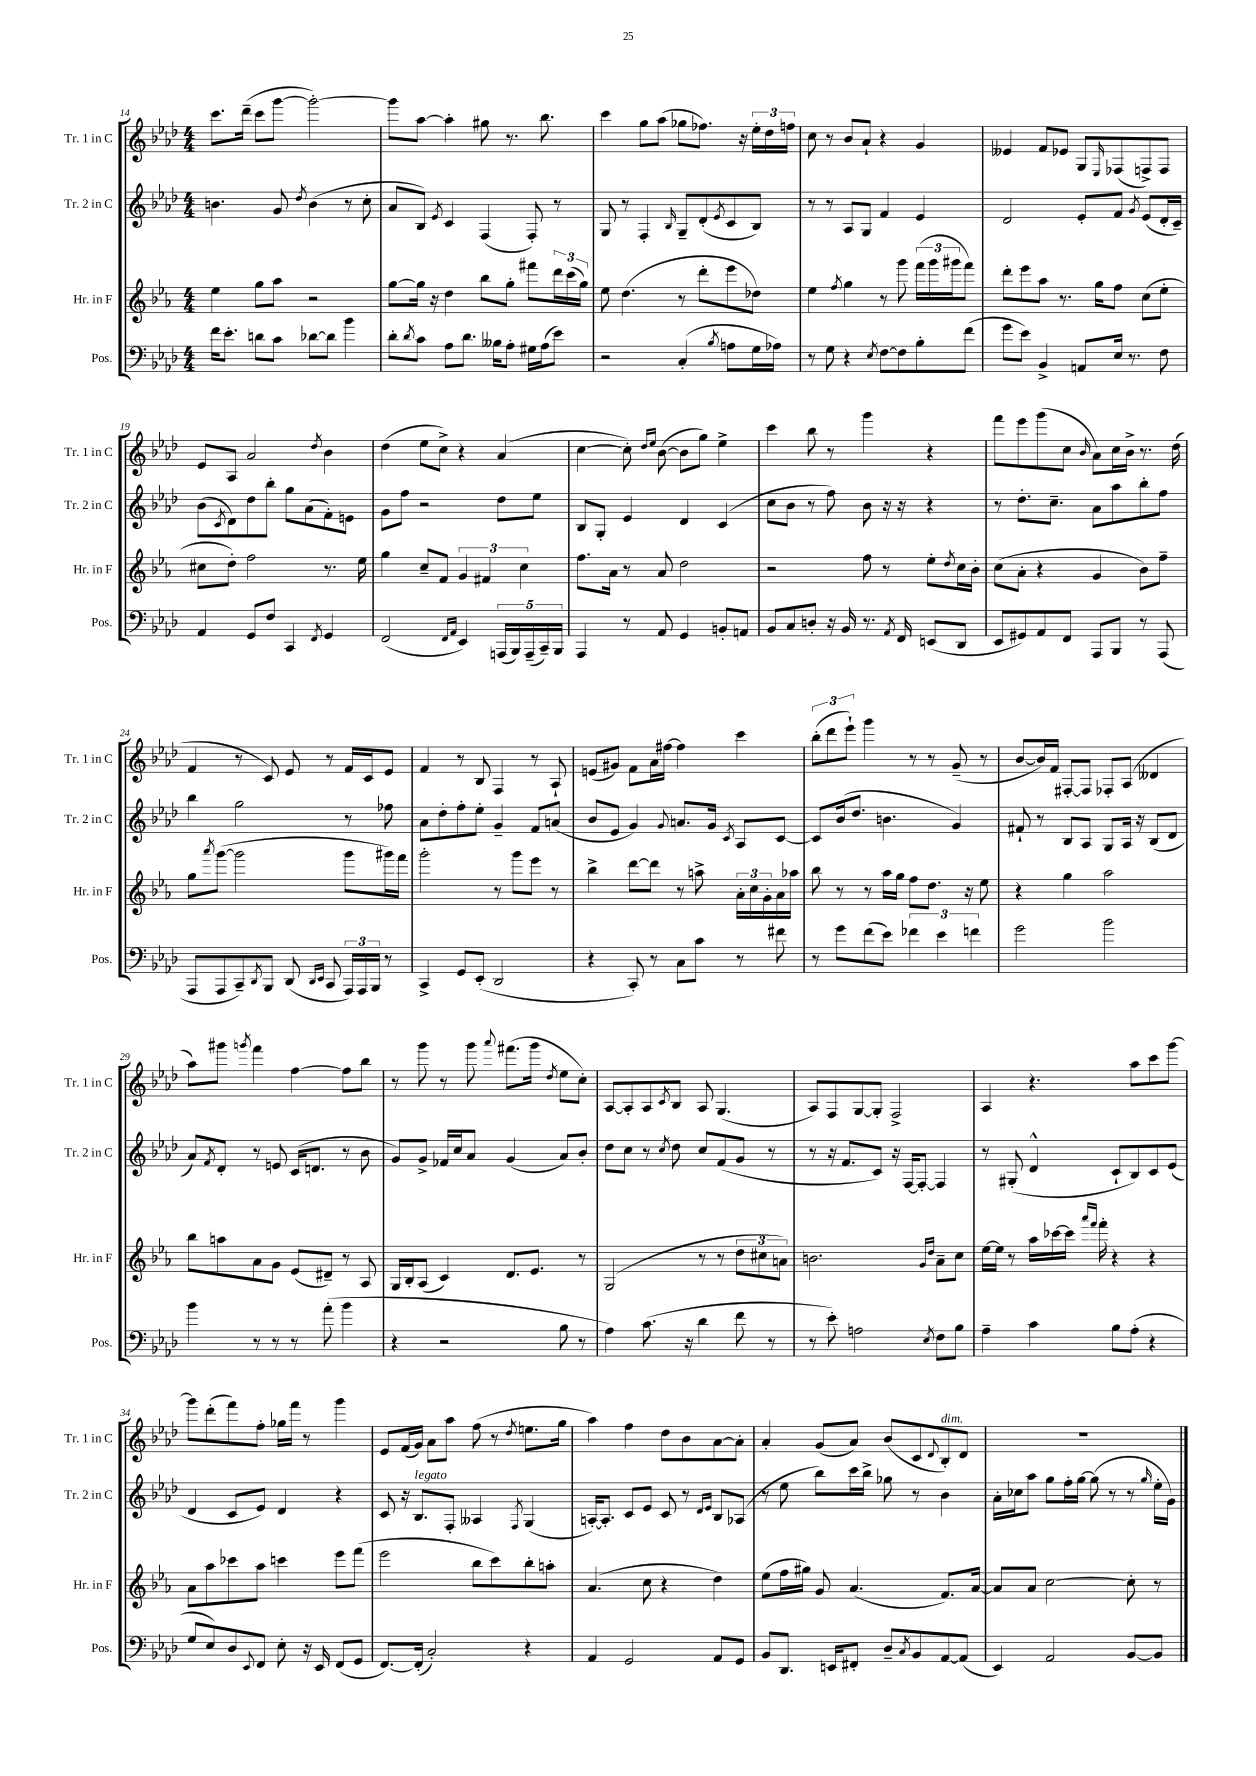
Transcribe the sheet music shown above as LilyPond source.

<<
\new StaffGroup <<
\new Staff = "s0" \with { instrumentName = "Tr. 1 in C" shortInstrumentName = "Tr. 1 in C" } {
    \clef treble \key aes \major \numericTimeSignature \time 4/4
    c'''8. des'''16--( c'''8 g'''8~ g'''2~-.) |
    g'''8 aes''8~ aes''4-. gis''8 r8. bes''8. |
    c'''4 g''8 aes''8( ges''8 fes''8.) r16 \tuplet 3/2 { ees''16-. des''16 f''16 } |
    c''8 r8 bes'8 aes'8-! r4 g'4 |
    eeses'4 f'8 ees'8 g8 \grace { ees16 } fes8( f8->) f8 |
    ees'8 aes8 aes'2 \acciaccatura { des''8 } bes'4 |
    des''4( ees''8 c''8->) r4 aes'4( |
    c''4~ c''8-.) \grace { des''16 ees''16 } bes'8~( bes'8 g''8) ees''4-> |
    c'''4 bes''8 r8 g'''4 r4 |
    f'''8 ees'''8 g'''8( c''8 \grace { bes'16 } aes'8) c''16 bes'16-> r8. des''16( |
    f'4 r8 c'8) ees'8 r8 f'16 c'16 ees'8 |
    f'4 r8 bes8 f4 r8 aes8-! |
    e'8( gis'8) f'8 aes'16 fis''16~ fis''4 c'''4 |
    \tuplet 3/2 { bes''8-.( des'''8 ees'''8-!) } g'''4 r8 r8 g'8--( r8 |
    bes'8~ bes'16) f'16 fis8~-. fis8 fes8-. aes8( deses'4 |
    aes''8) gis'''8 \acciaccatura { g'''8 } f'''4 f''4~ f''8 bes''8 |
    r8 g'''8 r8 g'''8 \appoggiatura { aes'''8 } fis'''8.( g'''16 \acciaccatura { des''8 } ees''8 c''8-.) |
    aes8~ aes8-. aes8 \acciaccatura { c'8 } bes8 aes8 g4.( |
    aes8) f8 g8~ g8-. f2-> |
    aes4 r4. aes''8 c'''8 g'''8~ |
    g'''8 des'''8-.( f'''8) f''8-. ges''16 f'''16 r8 g'''4 |
    ees'8 f'16( g'16) aes'8 aes''8 f''8( r8 \acciaccatura { des''8 } e''8. g''16 |
    aes''4) f''4 des''8 bes'8 aes'8~ aes'8-. |
    aes'4-. g'8( aes'8) bes'8( c'8 \appoggiatura { des'8 } bes8-.^\markup { \italic "dim." }) des'8 |
    R1 \bar "|." |
}
\new Staff = "s1" \with { instrumentName = "Tr. 2 in C" shortInstrumentName = "Tr. 2 in C" } {
    \clef treble \key aes \major \numericTimeSignature \time 4/4
    b'4. g'8 \acciaccatura { des''8 } b'4( r8 c''8-. |
    aes'8 bes8) \acciaccatura { ees'8 } c'4 f4( f8-.) r8 |
    g8 r8 f4-. \grace { bes16 } g8-- des'8-.( \acciaccatura { ees'8 } c'8 bes8) |
    r8 r8 aes8 g8 f'4 ees'4 |
    des'2 ees'8-. f'8 \acciaccatura { g'8 } ees'8( des'16-. c'16--) |
    bes'8( \acciaccatura { c'8 } des'8) des''8 bes''8-. g''8 aes'8( f'8-.) e'8 |
    g'8 f''8 r2 des''8 ees''8 |
    bes8 g8-. ees'4 des'4 c'4( |
    c''8 bes'8 r8 f''8) bes'8 r16 r16 r4 |
    r8 des''8.-. c''8.-- aes'8 aes''8 bes''8-. f''8 |
    bes''4 g''2 r8 fes''8 |
    aes'8 des''8-. f''8-. ees''8-. g'4-- f'8 a'8( |
    bes'8 ees'8 g'4) \appoggiatura { g'8 } a'8. g'16 \acciaccatura { c'8 } aes8 c'8~ |
    c'8 bes'16( des''8. b'4. g'4) |
    fis'8-! r8 bes8 aes8 g8 aes16 r16 bes8( des'8 |
    aes'8) \acciaccatura { f'8 } des'8-. r8 e'8 c'16( d'8. r8 bes'8 |
    g'8) g'8-> fes'16 c''16 aes'8 g'4( aes'8) bes'8-. |
    des''8 c''8 r8 \acciaccatura { c''8 } des''8 c''8 f'8( g'8 r8 |
    r8 r16 f'8. c'8) r16 f16~ f8~-. f4 |
    r8 gis8-.( des'4-^ c'8-! bes8) c'8 ees'8( |
    des'4 c'8 ees'8) des'4 r4 |
    c'8 r16 bes8.^\markup { \italic "legato" } f8-. aeses4 \acciaccatura { f8 } g4( |
    a16~-.) a8.-. c'8 ees'8 c'8 r8 \grace { des'16 ees'16 } bes8 aes8( |
    r8 ees''8 bes''8) c'''16 bes''16-> ges''8 r8 bes'4 |
    aes'16-. ces''16 aes''8 g''8 f''16-. g''16~ g''8( r8 r8 \grace { g''16 } ees''16-. g'16) \bar "|." |
}
\new Staff = "s2" \with { instrumentName = "Hr. in F" shortInstrumentName = "Hr. in F" } {
    \clef treble \key ees \major \numericTimeSignature \time 4/4
    ees''4 g''8 aes''8 r2 |
    g''8~ g''16 r16 d''4 bes''8 g''8-. fis'''8 \tuplet 3/2 { d'''16 c'''16( g''16) } |
    ees''8 d''4.( r8 d'''8-. ees'''8 des''8) |
    ees''4 \acciaccatura { f''8 } g''4 r8 g'''8 \tuplet 3/2 { f'''16( g'''16 gis'''16 } f'''8) |
    d'''8-. ees'''8 aes''8 r8. g''16 f''8 c''8( ees''8-. |
    cis''8 d''8-.) f''2 r8. ees''16 |
    g''4 c''8-- f'8 \tuplet 3/2 { g'4 fis'4 c''4 } |
    f''8. aes'16 r8 aes'8 d''2 |
    r2 f''8 r8 ees''8-. \acciaccatura { d''8 } c''16 bes'16-. |
    c''8( aes'8-. r4 g'4 bes'8) f''8-- |
    g''8 \acciaccatura { aes'''8 } g'''8~( g'''2 g'''8 gis'''16) f'''16 |
    g'''2-. r8 g'''8 ees'''8 r8 |
    bes''4-> d'''8~ d'''8 r8 a''8-> \tuplet 3/2 { aes'16-. c''16 g'16-. } aes'16 aes''16 |
    bes''8 r8 r8 aes''16 g''16 f''8 d''8. r16 ees''8 |
    r4 g''4 aes''2 |
    bes''8 a''8 aes'8 g'8 ees'8( dis'8--) r8 aes8 |
    g16 bes16-. aes8( c'4) d'8. ees'8. r8 |
    g2( r8 r8 \tuplet 3/2 { d''8 cis''8 a'8) } |
    b'2. \grace { g'16 d''16 } aes'8-- c''8 |
    ees''16~ ees''16 r8 aes''16 ces'''16~ ces'''16 \grace { aes'''16 f'''16 } f'''16-. r4 r4 |
    aes'8 aes''8 ces'''8 aes''8 c'''4 ees'''8 f'''8( |
    ees'''2 bes''8 c'''8) bes''8-. a''8-. |
    aes'4.( c''8 r4 d''4) |
    ees''8( f''16 gis''16) g'8 aes'4.( f'8.) aes'16~ |
    aes'8 aes'8 c''2~ c''8-. r8 \bar "|." |
}
\new Staff = "s3" \with { instrumentName = "Pos." shortInstrumentName = "Pos." } {
    \clef bass \key aes \major \numericTimeSignature \time 4/4
    f'16 ees'8.-. d'8 c'8 des'8~ des'8 bes'4 |
    des'8-. \acciaccatura { des'8 } c'8 aes8 des'8. beses16 aes8-. gis16 aes16( ees'8) |
    r2 c4-.( \acciaccatura { bes8 } a8 g16 aes16) |
    r8 g8 r4 \acciaccatura { ees8 } f8~ f8 bes8-. f'8( |
    g'8 ees'8) bes,4-> a,8 ees16 r8. f8 |
    aes,4 g,8 f8 c,4 \acciaccatura { f,8 } g,4 |
    f,2( \grace { f,16 aes,16 } ees,4) \tuplet 5/4 { a,,16( bes,,16) a,,16--( c,16--) bes,,16 } |
    aes,,4 r8 aes,8 g,4 b,8-. a,8 |
    bes,8 c8 d8-. r16 bes,16 r8. \acciaccatura { aes,8 } f,16 e,8( des,8 |
    ees,8 gis,8) aes,8 f,8 aes,,8 bes,,8 r8 aes,,8( |
    aes,,8 aes,,8 c,8--) \acciaccatura { des,8 } bes,,8 des,8( \grace { des,16 ees,16 } c,8 \tuplet 3/2 { aes,,16) aes,,16 bes,,16 } r8 |
    c,4-> g,8 ees,8-.( des,2 |
    r4 c,8-.) r8 c8 c'8 r8 fis'8 |
    r8 g'8 f'8( ees'8) \tuplet 3/2 { fes'4 ees'4 f'4 } |
    g'2 bes'2 |
    bes'4 r8 r8 r8 aes'8-.( bes'4 |
    r4 r2 bes8 r8 |
    aes4) c'8.( r16 des'4 f'8 r8 |
    r8 ees'8-.) a2 \acciaccatura { ees8 } f8 bes8 |
    aes4-- c'4 bes8 aes8-.( r4 |
    g8 ees8) des8 \appoggiatura { ees,8 } f,8 ees8-. r16 ees,16 f,8( g,8 |
    f,8.~) f,16-.( c2-.) r4 |
    aes,4 g,2 aes,8 g,8 |
    bes,8 des,8. e,16 fis,8-. des8-- \acciaccatura { c8 } bes,8 aes,8~ aes,8( |
    ees,4) aes,2 bes,8~ bes,8 \bar "|." |
}
>>
>>
\layout { \context { \Score currentBarNumber = #14 } }
